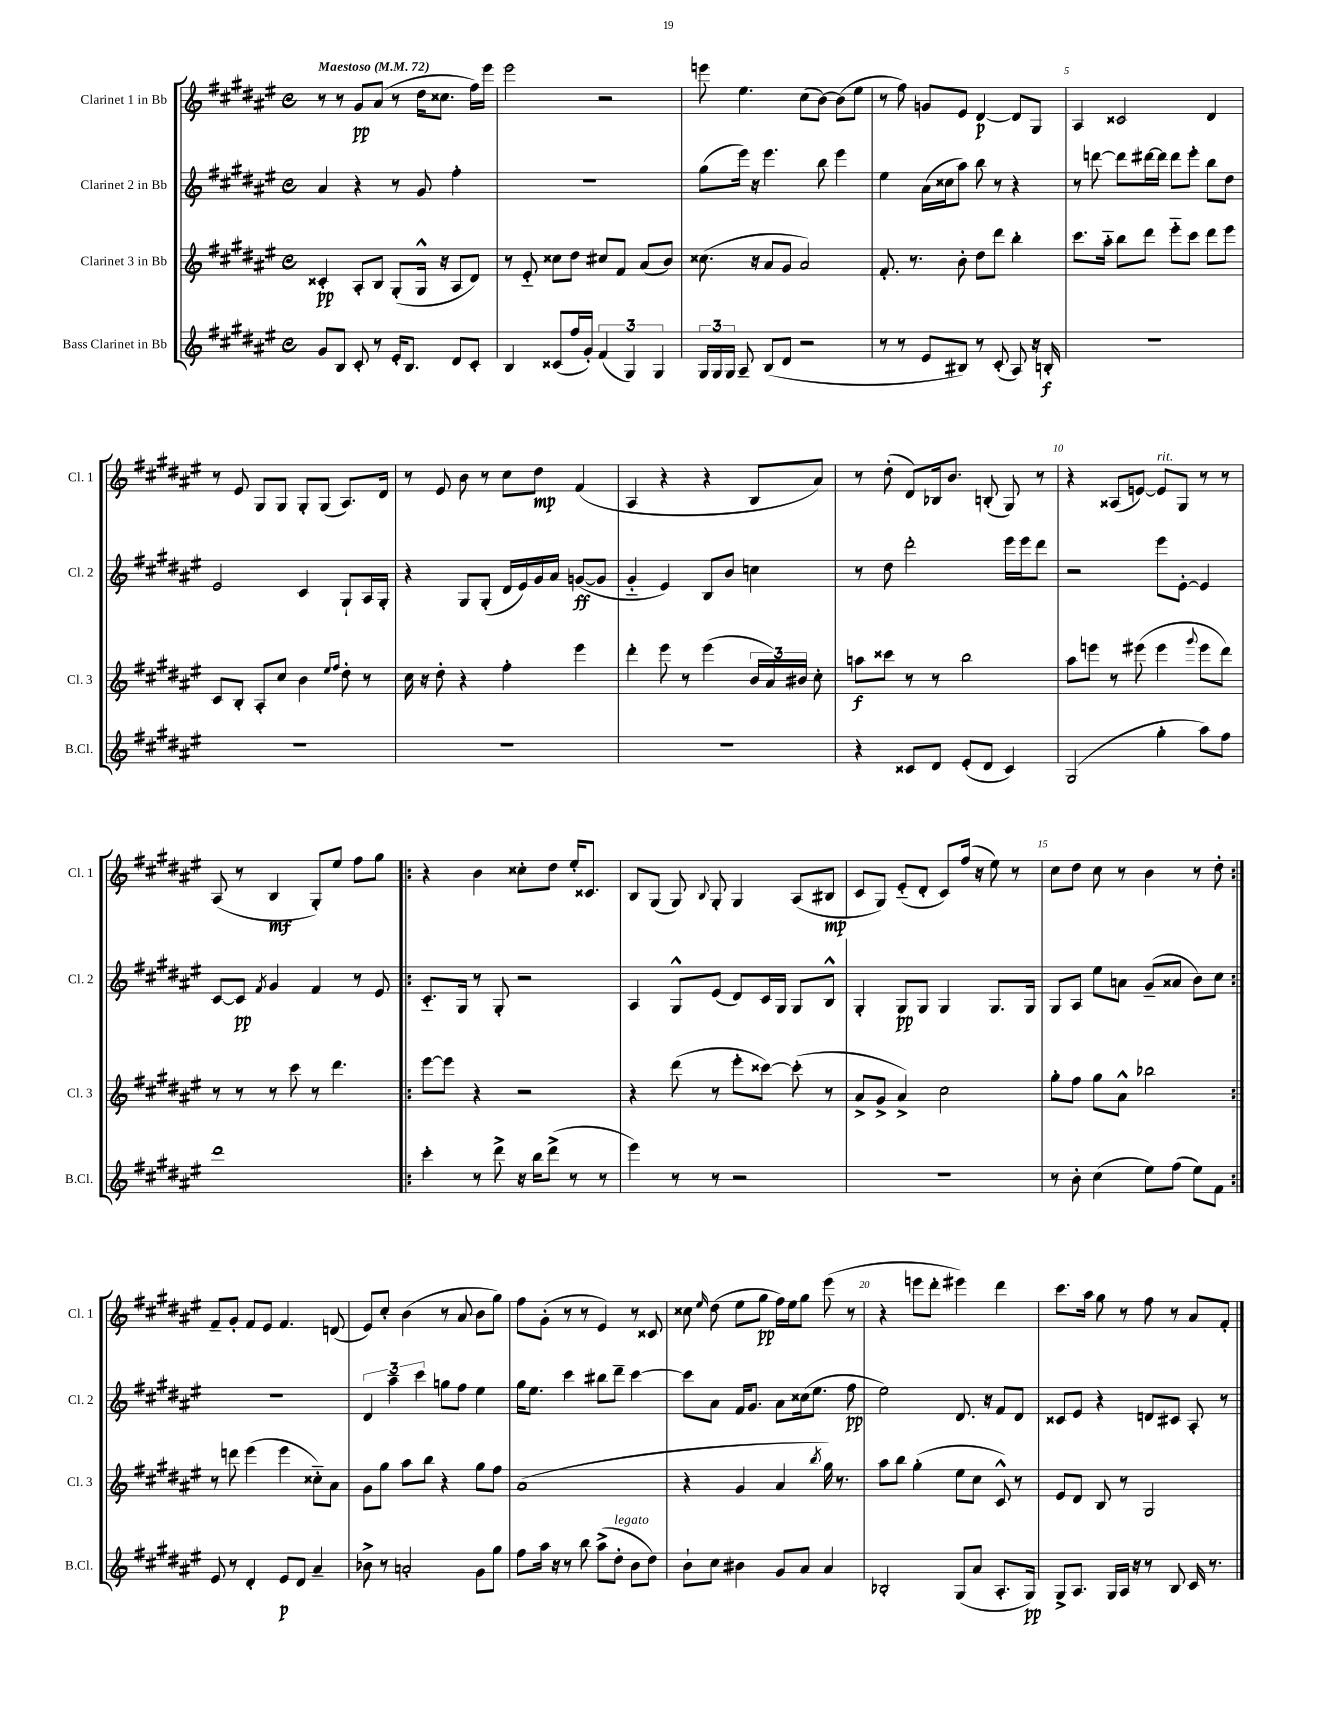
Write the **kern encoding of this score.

**kern	**kern	**kern	**kern
*staff4	*staff3	*staff2	*staff1
*clefG2	*clefG2	*clefG2	*clefG2
*k[f#c#g#d#a#e#]	*k[f#c#g#d#a#e#]	*k[f#c#g#d#a#e#]	*k[f#c#g#d#a#e#]
*M4/4	*M4/4	*M4/4	*M4/4
*met(c)	*met(c)	*met(c)	*met(c)
*MM72	*MM72	*MM72	*MM72
8g#/L	4c##'/	4a#/	8r
8B/J	.	.	8r
8c#'/	8A#'/L	4r	8g#/L
8r	8B/J	.	(8a#/J
16e#'/LK	(8G#'/L	8r	8r
8.B/J	.	.	.
.	16G#^^/Jk	8g#/	16dd#\LK
.	16r	.	8.cc##\J
8d#/L	8A#/L	4ff#'\	.
8c#'/J	8d#/J)	.	16ff#\LL)
.	.	.	16eee#\JJ
=	=	=	=
4B/	8r	1r	2eee#\
.	8e#'~/	.	.
(8c##/L	8cc##\L	.	.
16ff#/L	8dd#\J	.	.
16g#'/JJ)	.	.	.
(6f#/	8cc#/L	.	2r
.	8f#/J	.	.
6G#/)	.	.	.
.	(8a#/L	.	.
6G#/	.	.	.
.	8b/J)	.	.
=	=	=	=
24G#/LL	(8.cc##\	(8gg#\L	8eee\
24G#/	.	.	.
24G#/JJ	.	.	.
8A#~/	.	16eee#\Jk)	4.ee#\
.	16r	16r	.
(8B/L	8a#/L	4.eee#\	.
8d#/J	8g#/J	.	.
2r	2a#/)	.	(8cc#\L
.	.	8bb\	[8b\J)
.	.	4eee#\	(8b\]L
.	.	.	8ee#\J
=	=	=	=
8r	8.f#'/	4ee#\	8r
8r	.	.	8ff#\)
.	8.r	.	.
8e#/L	.	(16a#\LL	8g/L
.	.	16cc##\J	.
8B#/J)	8b'\	8aa#\J)	8e#/J
8r	8dd#\L	8bb\	[4d#/
(8c#'/	8ddd#\J	8r	.
8A#/)	4bb'\	4r	8d#/]L
16r	.	.	8G#/J
16B'/	.	.	.
=	=	=	=
1r	8.ccc#\L	8r	4A#/
.	.	[8ddd\	.
.	16aa#'~\Jk	.	.
.	8bb\L	8ddd\]L	2c##/
.	8ddd#\J	[16ddd#\L	.
.	.	16ddd#\]JJ	.
.	8eee#'~\L	8ddd#\L	.
.	8ccc#\J	8eee#'\J	.
.	8ddd#\L	8bb\L	4d#/
.	8eee#\J	8dd#\J	.
=	=	=	=
1r	8c#/L	2e#/	8r
.	8B'/J	.	8e#/
.	8A#'/L	.	8G#/L
.	8cc#/J	.	8G#/J
.	4b\	4c#/	8G#'/L
.	.	.	(8G#/J
.	16qqee#/LL	.	.
.	16qqff#/JJ	.	.
.	8dd#'\	8G#`/L	8.A#/L)
.	8r	16A#/L	.
.	.	16G#'/JJ	16d#/Jk
=	=	=	=
1r	16cc#\	4r	8r
.	16r	.	.
.	8dd#'\	.	8e#/
.	4r	8G#/L	8b\
.	.	(8G#'/J	8r
.	4ff#'\	16d#/LL	8cc#\L
.	.	16e#/)	.
.	.	16g#/	8dd#\J
.	.	16a#/JJ	.
.	4eee#\	([8g/L	(4f#/
.	.	8g/]J	.
=	=	=	=
1r	4ddd#'\	4g#'~/	4A#/
.	8eee#\	4e#/)	4r
.	8r	.	.
.	(4eee#\	8B/L	4r
.	.	8b/J	.
.	24b/LL	4cc\	8B/L
.	24a#/)	.	.
.	24b#/JJ	.	.
.	8cc#'\	.	8a#/J)
=	=	=	=
4r	8aa\L	8r	8r
.	8ccc##\J	8dd#\	(8dd#'\
8c##/L	8r	2ddd#'\	8d#/L)
8d#/J	8r	.	16B-/k
.	.	.	8.b/J
(8e#'/L	2bb\	.	.
8d#/J	.	.	(8B'/
4c##/)	.	16eee#\LL	8G#/)
.	.	16eee#\J	.
.	.	8ddd#\J	8r
=	=	=	=
(2G#/	8aa#\L	2r	4r
.	8eee\J	.	.
.	8r	.	(8A##/L
.	(8eee#\	.	[8e/J)
4gg#'\	4eee#\	8eee#\L	8e/]L
.	.	[8e#'\J	8G#/J
.	8qqggg#/	.	.
8aa#\L)	8eee#\L	4e#/]	8r
8ff#\J	8ddd#\J)	.	8r
=	=	=	=
1ddd#	8r	[8c#/L	(8A#/
.	8r	8c#/]J	8r
.	.	8qf#/	.
.	8r	4g#/	4B/
.	8ccc#\	.	.
.	8r	4f#/	8G#'/L)
.	4.ddd#\	.	8ee#/J
.	.	8r	8ff#\L
.	.	8e#/	8gg#\J
=!|:	=!|:	=!|:	=!|:
4ccc#'\	[8eee#\L	8.c#'~/L	4r
.	8eee#\]J	.	.
.	.	16G#/Jk	.
8r	4r	8r	4b\
8ddd#^\	.	8G#'/	.
16r	2r	2r	8cc##'\L
16bb\LK	.	.	.
(8ddd#^\J	.	.	8dd#\J
8r	.	.	16ee#'/LK
.	.	.	8.c##/J
8r	.	.	.
=	=	=	=
4eee#\)	4r	4A#/	8B/L
.	.	.	(8G#/J
8r	(8ddd#\	8G#^^/L	8G#/)
.	.	.	8qqB/
8r	8r	(8e#/J	8G#'/
2r	8eee#'\L	8d#/L)	4G#/
.	[8ccc##\J)	16c#/L	.
.	.	16G#/JJ	.
.	(8ccc##'\]	8G#/L	(8A#/L
.	8r	8B^^/J	8B#/J
=	=	=	=
1r	8a#^/L	4G#'/	8c#/L
.	8g#^/J	.	8G#/J)
.	4a#^/)	8G#/L	(8e#'~/L
.	.	8G#/J	8d#'/J
.	2cc#\	4G#/	8c#/L)
.	.	.	(16ff#/Jk
.	.	.	16r
.	.	8.G#/L	8ee#\)
.	.	.	8r
.	.	16G#/Jk	.
=	=	=	=
8r	8gg#'\L	8G#/L	8cc#\L
8b'\	8ff#\J	8A#/J	8dd#\J
(4cc#\	8gg#\L	8ee#\L	8cc#\
.	8a#^^\J	8a\J	8r
8ee#\L)	2bb-\	(8g#~/L	4b\
(8ff#\J	.	8a##/J	.
8ee#\L)	.	8b\L)	8r
8f#\J	.	8cc#\J	8dd#'\
=:|!	=:|!	=:|!	=:|!
8e#/	8r	1r	8f#~/L
8r	8ddd\	.	8g#'/J
4d#'/	(4eee#\	.	8f#/L
.	.	.	8e#/J
8e#/L	4eee#\	.	4.f#/
8d#/J	.	.	.
4a#~/	8cc##'~\L)	.	.
.	8a#\J	.	(8d/
=	=	=	=
8b-^\	8g#\L	6d#/	8e#/L)
8r	8gg#\J	.	8cc#'/J
.	.	6aa#~\	.
2a'/	8aa#\L	.	(4b\
.	.	6ccc#\	.
.	8bb\J	.	.
.	4r	8gg\L	8r
.	.	8ff#\J	8a#/
8g#\L	8gg#\L	4ee#\	8b\L
8gg#\J	8ff#\J	.	8gg#\J)
=	=	=	=
8ff#\L	(1a#	16gg#\LK	8ff#\L
.	.	8.ee#\J	.
16aa#\Jk	.	.	(8g#'\J
16r	.	.	.
8r	.	4ccc#\	8r
8bb\	.	.	8r
(8aa#^\L	.	8bb#\L	4e#/)
8dd#'\J	.	8ddd#~\J	.
8b\L	.	[4ccc#\	8r
8dd#\J)	.	.	8c##/
=	=	=	=
8b`\L	4r	8ccc#\]L	8cc##\
.	.	.	16qqee#/
8cc#\J	.	8a#\J	(8dd#\
4b#\	4g#/	16f#/LK	8ee#\L
.	.	8.g#/J	.
.	.	.	8gg#\J
8g#/L	4a#/	8a#\L	16ff#\LL)
.	.	.	16ee#\J
8a#/J	.	(16cc##\k	8gg#\J
.	.	8.ee#\J	.
.	8qbb/	.	.
4a#/	16gg#\)	.	(8eee#\
.	8.r	.	.
.	.	8ff#\	8r
=	=	=	=
2B-'/	8aa#\L	2ee#\)	4r
.	8bb\J	.	.
.	(4gg#'\	.	8eee\L
.	.	.	8ddd#'\J
(8G#/L	8ee#\L	8.d#/	4eee#\)
8a#/J	8cc#\J	.	.
.	.	16r	.
8.A#'/L	8c#^^/)	8f#/L	4ddd#\
.	8r	8d#/J	.
16G#/Jk)	.	.	.
=	=	=	=
8G#^/L	8e#/L	8c##/L	8.ccc#\L
8.A#/J	8d#/J	8e#/J	.
.	.	.	16aa#\Jk
.	8B/	4r	8gg#\
16G#/LL	.	.	.
16A#/JJ	8r	.	8r
16r	.	.	.
8r	2G#/	8d/L	8ff#\
8B/	.	8c#/J	8r
16c#/	.	8A#'/	8a#/L
8.r	.	.	.
.	.	8r	8f#'/J
==	==	==	==
*-	*-	*-	*-
